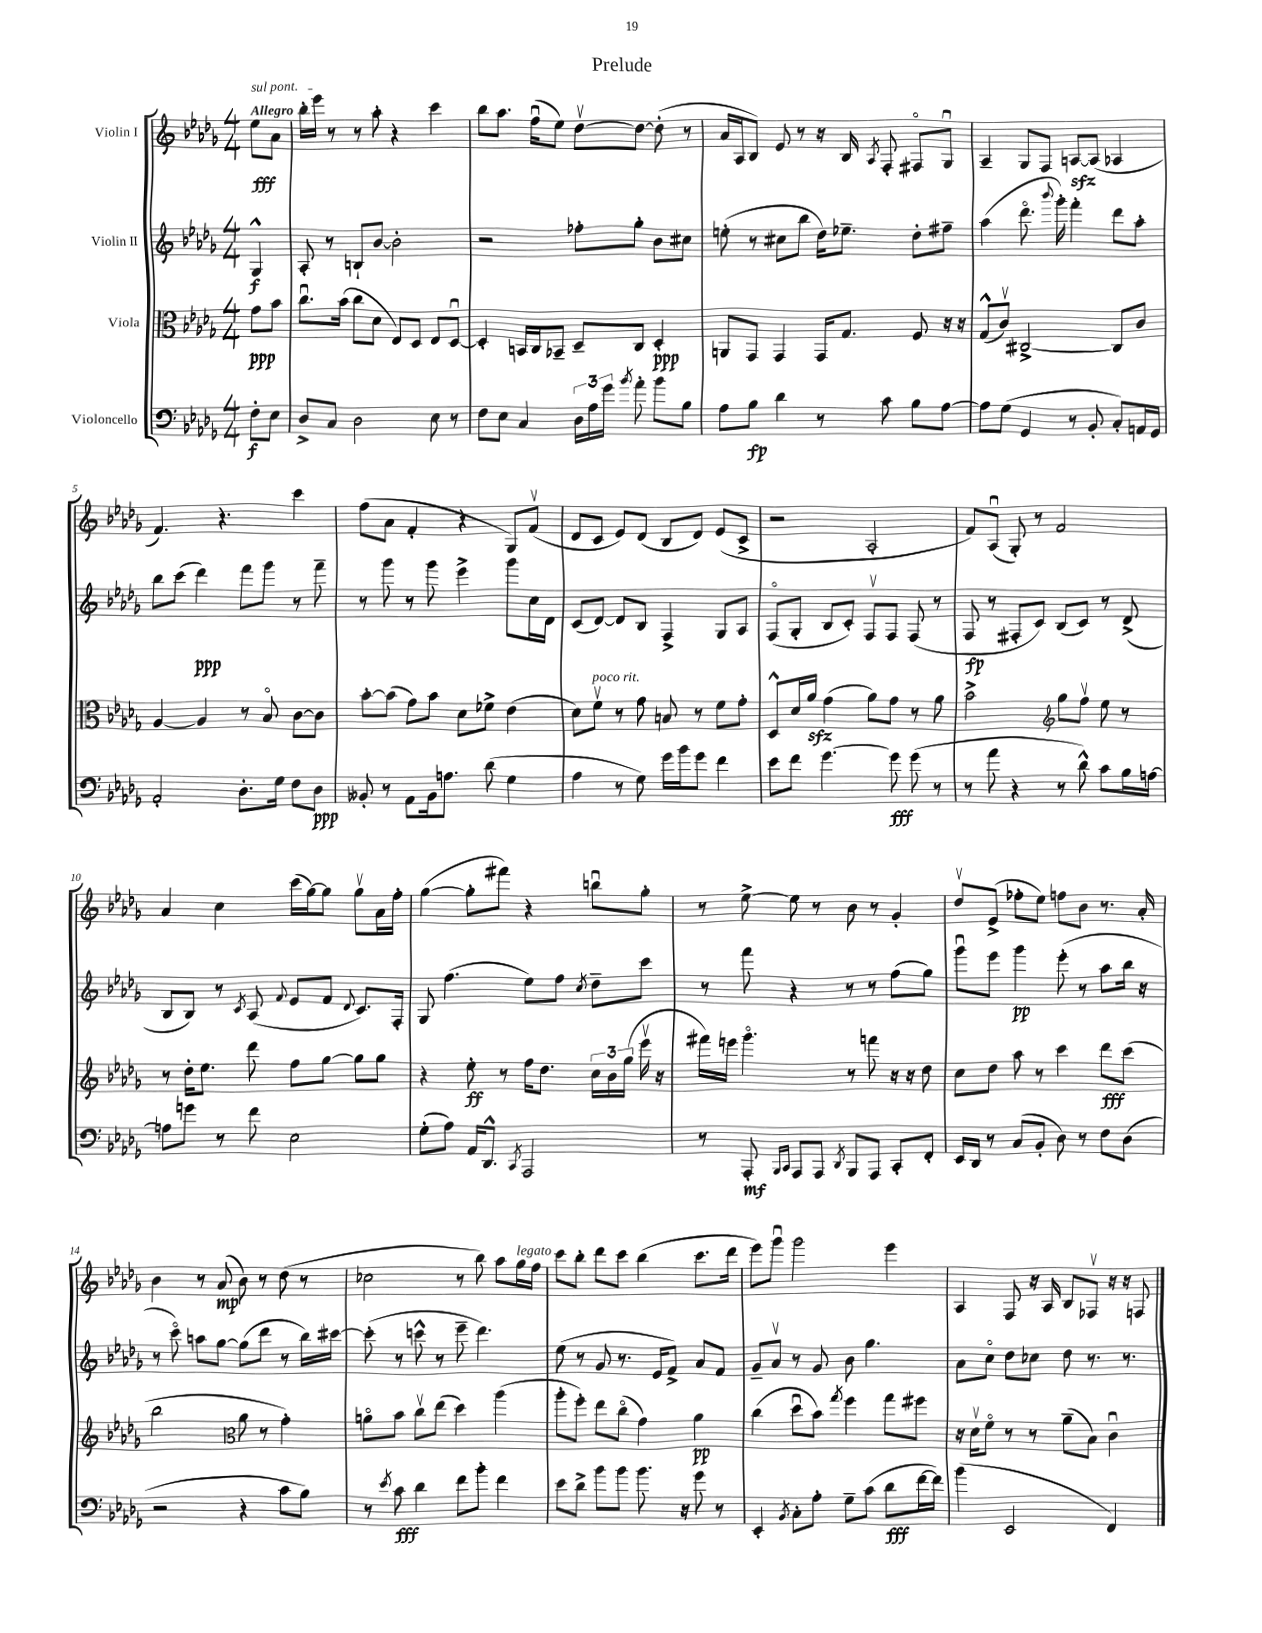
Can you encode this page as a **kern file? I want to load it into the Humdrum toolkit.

**kern	**kern	**kern	**kern
*staff4	*staff3	*staff2	*staff1
*clefF4	*clefC3	*clefG2	*clefG2
*k[b-e-a-d-g-]	*k[b-e-a-d-g-]	*k[b-e-a-d-g-]	*k[b-e-a-d-g-]
*M4/4	*M4/4	*M4/4	*M4/4
8F'	8g-	4G-^^	8ee-
8E-	8b-	.	8a-
=	=	=	=
8D-^	8.ccu	8A-'	16bb-'
.	.	.	16eee-
8C	.	8r	8r
.	(16b-	.	.
2D-	8cc	8B`	8r
.	8d-	[8b-	8aa-'
.	8E-)	2b-']	4r
.	8D-	.	.
8E-	8E-	.	4ccc
8r	[8D-u	.	.
=	=	=	=
8F	4D-']	2r	8bb-
8E-	.	.	8.aa-
4C	16BB	.	.
.	16C	.	(16ffu
.	8BB-~	.	8ee-)
24D-	8D-~	8ff-'	[8dd-v
24A-	.	.	.
24g-	.	.	.
8qb-	.	.	.
8a-'	8C	8gg-'	8dd-_
8b-	4D-'	8b-	(8dd-']
8B-	.	8cc#	8r
=	=	=	=
8A-	8AA	(8ee'	16a-
.	.	.	16A-
8B-	8GG-	8r	8B-)
4d-	4GG-	8cc#	8e-
.	.	8bb-	8r
8r	16GG-	16dd-)	16r
.	8.G-	8.ee-~	16B-
.	.	.	8qA-
8c	.	.	8F'
8B-	8F	8dd-'	8F#o
[8A-	16r	8ff#~	8G-u
.	16r	.	.
=	=	=	=
8A-]	(8G-^^	(4aa-	4A-~
(8G-	8cv)	.	.
4GG-	[2C#^	8.ddd-o	8G-
.	.	.	8F
.	.	8qqbbb-	.
.	.	16ggg-')	.
8r	.	4fff'	[8A
8BB-'	.	.	(8A]
8C')	8C#]	8ddd-	4A-
16AA	8c	8aa-'	.
16GG-	.	.	.
=	=	=	=
2AA-'	[4A-	8bb-	4.f)
.	.	(8ccc	.
.	4A-]	4ddd-)	.
.	.	.	4.r
8.D-'	8r	8fff	.
.	8B-o	8ggg-	.
16G-	.	.	.
8F	[8c	8r	4ccc
8D-	8c]	8fff~	.
=	=	=	=
8BB--'	[8b-'	8r	(8ff
8r	(8b-]	8ggg-	8a-
8AA-	8g-)	8r	4f'
16BB--	8b-	8ggg-	.
8.A	.	.	.
.	8d-	4eee-^	4r
(8d-	8f-^	.	.
4G-	(4e-	8ggg-	8G-)
.	.	16cc	(8fv
.	.	16d-	.
=	=	=	=
4A-	8d-)	(8c	8d-
.	8fv	[8d-)	8c
8r	8r	8d-]	8e-)
8G-)	8g-	8B-	(8d-
16g-	8B	4F^	8B-
16b-	.	.	.
8g-	8r	.	8d-)
4f	8f	8G-	(8e-
.	8g-'	8A-	8c^
=	=	=	=
8e-	8D-^^	(8Fo	2r
8f	16d-	8G-'	.
.	16a-	.	.
[4.g-	(4g-	8B-	.
.	.	8c')	.
.	8a-)	8Fv	2A-'
8g-]	8g-	8F	.
(8g-	8r	(8F	.
8r	8a-	8r	.
=	=	=	=
8r	2b-^	8F	8f)
8a-	.	8r	(8A-u
4r	.	8F#'	8G-')
.	.	8c)	8r
*	*clefG2	*	*
8r	8gg-	(8B-	2f
8d-^^)	8ffv	8c)	.
8c	8ee-	8r	.
16B-	8r	(8d-^	.
[16A	.	.	.
=	=	=	=
8A]	8r	8B-	4a-
8g	16dd-'	8B-)	.
.	8.ee-	.	.
8r	.	8r	4cc
.	.	8qc	.
8f	8ddd-	(8A-	.
.	.	8qqf	.
2E-	8ff	8e-	(16ccc
.	.	.	[16gg-)
.	[8gg-	8f	8gg-]
.	.	8qqd-	.
.	8gg-]	8.c)	8gg-v
.	8gg-	.	16a-
.	.	16F'	16ff'
=	=	=	=
(8G-'	4r	8G-	([4gg-
8A-)	.	(4.ff	.
16AA-	8ee-'	.	8gg-']
8.DD-^^	.	.	.
.	8r	.	8fff#)
8qCC	.	.	.
2AAA-	16ff	8ee-)	4r
.	8.dd-	.	.
.	.	8ff	.
.	.	8qcc	.
.	24cc	8dd-~	8bbu
.	24b-	.	.
.	(24gg-	.	.
.	16eee-v	8ccc	8gg-'
.	16r	.	.
=	=	=	=
8r	16fff#)	8r	8r
.	16eee	.	.
8AAA-'	4.ggg-o	8fff	[8ee-^
16qqBBB-	.	.	.
16qqCC	.	.	.
8AAA-	.	4r	8ee-]
8AAA-	.	.	8r
8qDD-	.	.	.
8BBB-	8r	8r	8b-
8AAA-	8fff	8r	8r
8CC'	16r	(8ff	4g-'
.	16r	.	.
8FF'	8dd-	8gg-)	.
=	=	=	=
16EE-	8cc	8ggg-u	8dd-v
16DD-	.	.	.
8r	8dd-	8eee-	(8e-^
(8C	8aa-	4ggg-	8ff-'
8BB-'	8r	.	8ee-)
8D-)	4ccc	(8eee-'	8ff
8r	.	8r	8b-
8F	8ddd-	8aa-	8.r
(8D-	(8ccc	16bb-	.
.	.	16r	16a-'
=	=	=	=
2r	2bb-	8r	4b-
.	.	8ccco)	.
.	.	8aa	8r
.	.	[8gg-	(8a-
*	*clefC3	*	*
4r	8a-	(8gg-]	8b-)
.	8r	8ddd-	8r
8c	4g-')	8r	(8dd-
8B-)	.	16bb-)	8r
.	.	[16ccc#	.
=	=	=	=
8r	8ao	(8ccc#']	2cc-
8qe-	.	.	.
8c	8b-	8r	.
4d-	8ccv	8ccc^^	.
.	(8ee-	8r	.
8f	4dd-)	8eee-~	8r
8b-'	.	4.ddd-)	8bb-)
4f	(4aa-	.	8aa-
.	.	.	16gg-
.	.	.	16ff
=	=	=	=
8e-	8aa-'	(8ee-	8ccc
8d-^	8ff')	8r	8bb-'
8b-	8ee-	8g-	8ddd-
8b-	(8cco	8.r	8ccc
8.b-	4g-)	.	(4bb-
.	.	16e-	.
.	.	8f^)	.
16r	.	.	.
8g-	4a-	8a-	8.ccc
8r	.	8f	.
.	.	.	16ddd-
=	=	=	=
4EE-'	(4cc	8g-~	8eee-)
.	.	8a-v	8ggg-u
8qBB-	.	.	.
8C'	8dd-u	8r	2ggg-
8A-'	8b-)	8g-	.
.	8qgg-	.	.
8G-~	4ff	8b-	.
(8c	.	4.gg-	.
8d-	8gg-	.	4eee-
[16f	8ff#	.	.
16f])	.	.	.
=	=	=	=
(4b-	16r	8a-	4A-
.	16d-v	.	.
.	8fo	8cco	.
2EE-	8r	8dd-	8F
.	8r	8cc-	16r
.	.	.	16A-
.	(8a-~	8dd-	8B-
.	8B-)	8.r	8F-v
4FF)	4cu	.	16r
.	.	8.r	16r
.	.	.	8F
==	==	==	==
*-	*-	*-	*-
